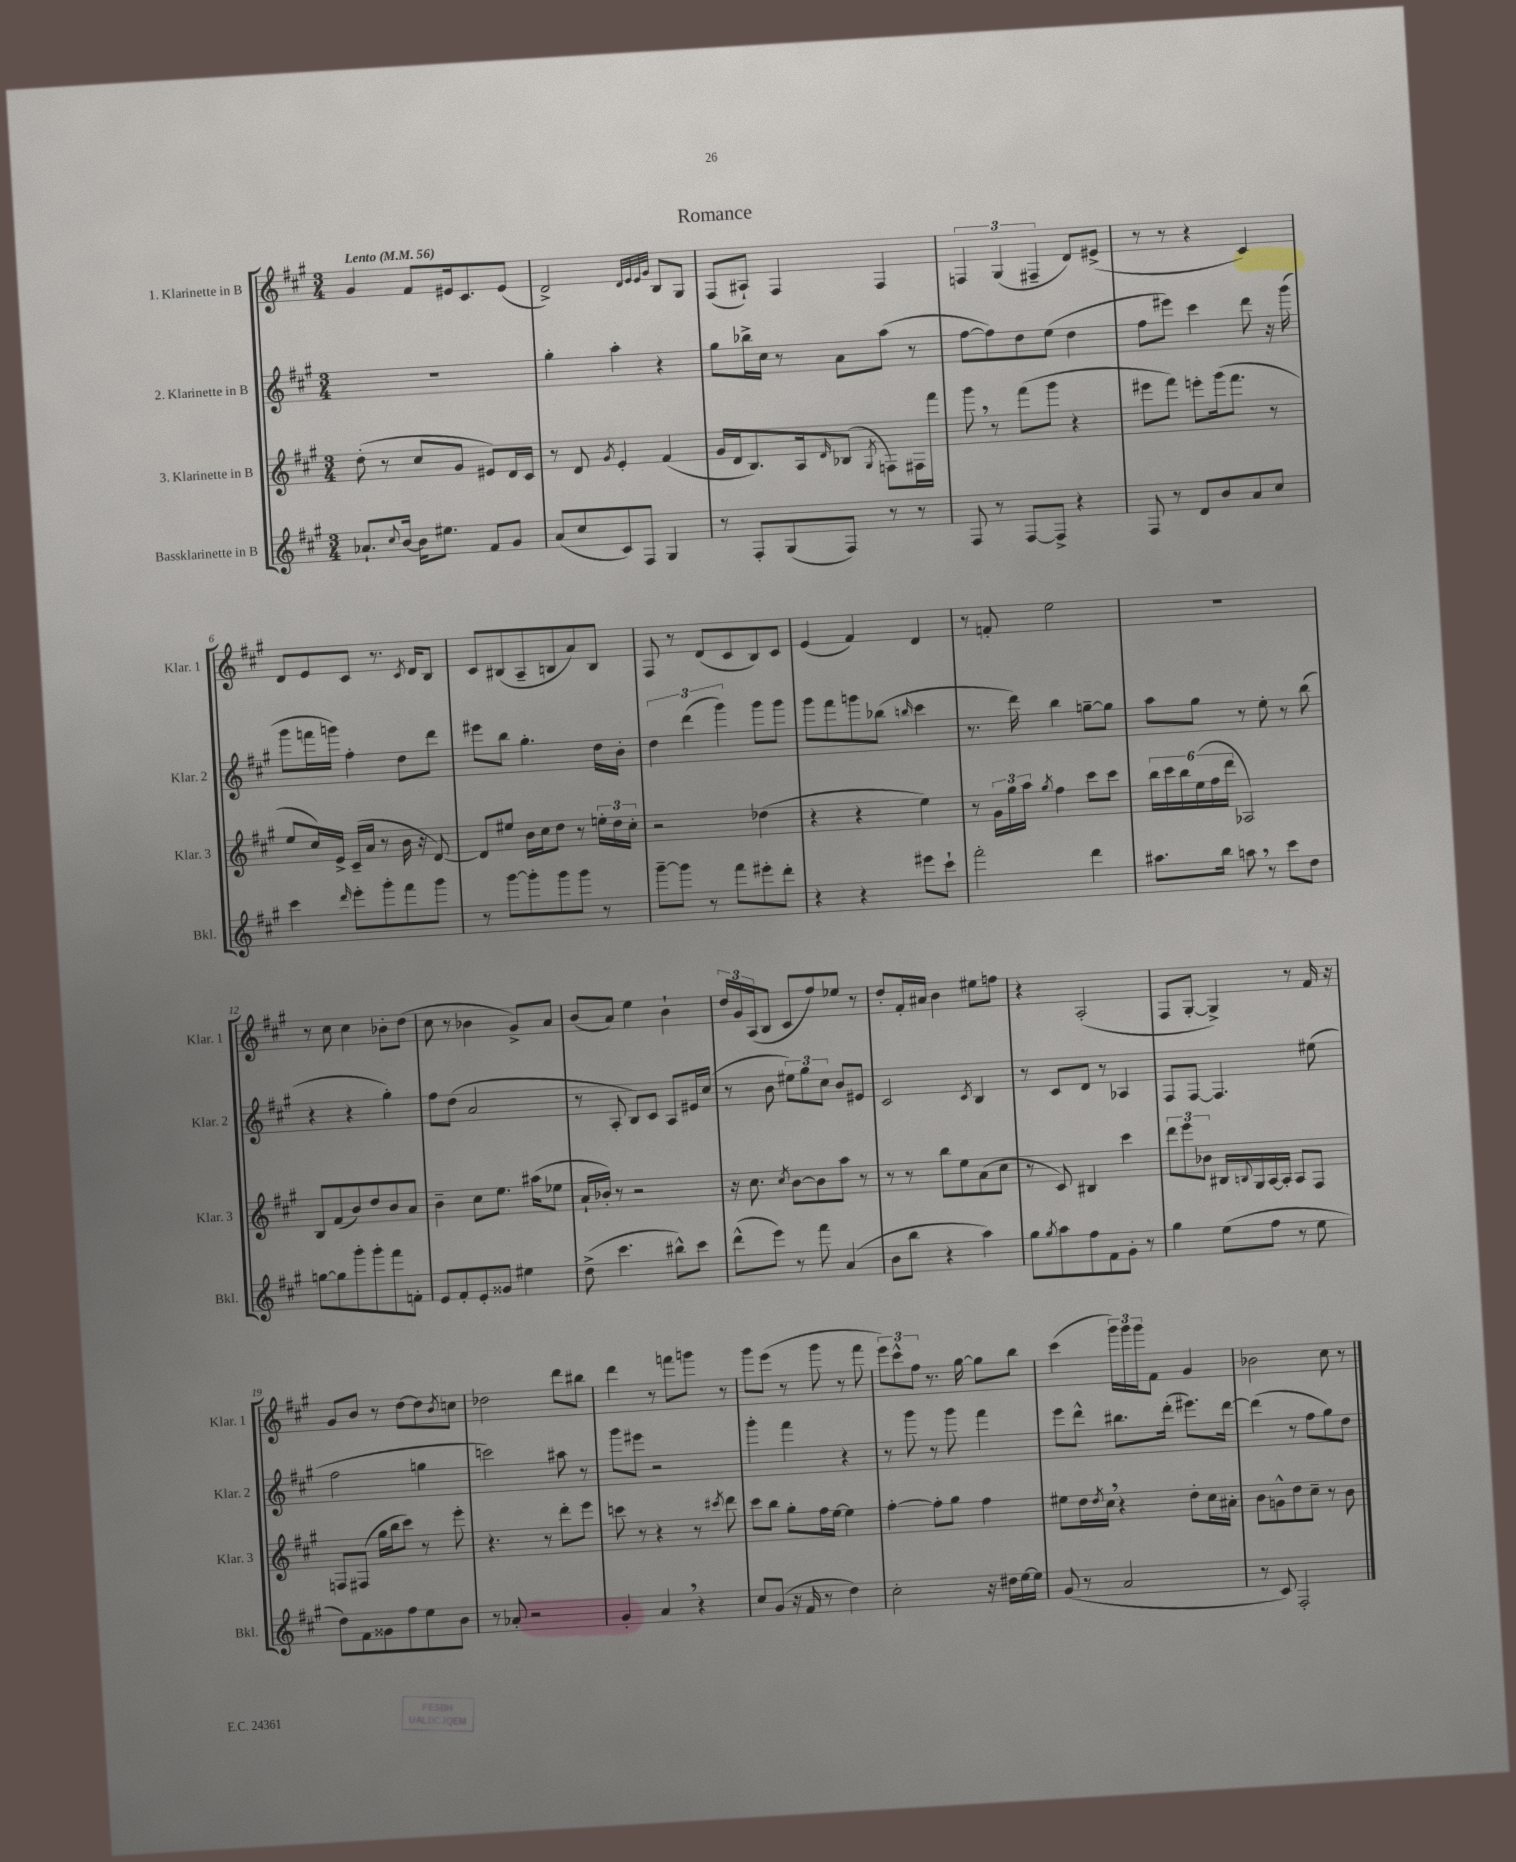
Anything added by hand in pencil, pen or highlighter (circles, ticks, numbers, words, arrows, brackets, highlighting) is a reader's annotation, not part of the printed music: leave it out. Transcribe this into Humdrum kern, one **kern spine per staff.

**kern	**kern	**kern	**kern
*part4	*part3	*part2	*part1
*staff4	*staff3	*staff2	*staff1
*I"Bassklarinette in B	*I"3. Klarinette in B	*I"2. Klarinette in B	*I"1. Klarinette in B
*I'Bkl.	*I'Klar. 3	*I'Klar. 2	*I'Klar. 1
*clefG2	*clefG2	*clefG2	*clefG2
*k[f#c#g#]	*k[f#c#g#]	*k[f#c#g#]	*k[f#c#g#]
*M3/4	*M3/4	*M3/4	*M3/4
*MM56	*MM56	*MM56	*MM56
=1	=1	=1	=1
!	!	!	!LO:TX:a:B:t=Lento
8.a-X`/L	(8dd'\	2.r	4g#/
.	8r	.	.
8qqcc#/	.	.	.
[16b/Jk	.	.	.
16b\KL]	8cc#/L	.	8f#/L
8.ee#X\J	.	.	.
.	8g#/J	.	16e#X/k
.	.	.	8.c#/
8f#/L	8e#X/L)	.	.
8g#/J	16d/L	.	(8e#/J
.	16c#/JJ	.	.
=2	=2	=2	=2
(8a/L	8r	4gg#'\	2d^/)
8cc#/	8d/	.	.
.	8qg#/	.	.
8c#/)	4e'/	4aa'\	.
8F#/J	.	.	.
.	.	.	32qqd/LLL
.	.	.	32qqe/
.	.	.	32qqe/
.	.	.	32qqg#/JJJ
4G#/	(4f#/	4r	8B/L
.	.	.	8G#/J
=3	=3	=3	=3
8r	16g#/LL	8gg#\L	(8F#/L
.	16d/J	.	.
8F#'/L	8.B/)	16bb-X^\L	8A#X`/J)
.	.	16cc#\JJ	.
(8G#/	.	8r	4F#/
.	16A/k	.	.
.	16qqd/	.	.
8F#/J)	(8B-X/J	8a\L	.
.	8qG#/	.	.
8r	8Fn\L)	(8aa\J	4F#/
8r	16F#X\L	8r	.
.	16fff#\JJ	.	.
=4	=4	=4	=4
8F#/	8ggg#,\	[8ff#\L	6Fn/
8r	8r	8ff#\])	.
.	.	.	(6G#/
[8F#/L	(8fff#\L	8dd\	.
.	.	.	6F#X~/
8F#^/J]	8ggg#\J	(8ee\J	.
4r	4r	4dd\	8d/L)
.	.	.	(8e#X^/J
=5	=5	=5	=5
8F#/	8eee#X\L	8ff#\L	8r
8r	8fff#\J)	8eee#X\J)	8r
8d/L	8eeen'\L	4ccc#\	4r
8b/	(16ggg#\k	.	.
.	8.fff#\J	.	.
8a/	.	8ddd\	4c#/)
8cc#/J	8r	16r	.
.	.	(16ggg#\	.
!!LO:LB:g=z
=6	=6	=6	=6
4ccc#\	8ee/L	8ggg#\L	8d/L
.	16cc#/L)	16fffn\L	8e/
.	16e^/JJ	16gggn\JJ)	.
16qqddd/	.	.	.
8eee'\L	(16c#~/LL	4ff#'\	8c#/J
.	16a/JJ	.	.
8ggg#'\	8r	.	8.r
8fff#\	16b\	8dd\L	.
.	.	.	8qc#/
.	16r	.	16d/KL
8ggg#\J	[8d/)	8ddd\J	8B/J
=7	=7	=7	=7
8r	8d/L]	8eee#X\L	8c#/L
[8ggg#\L	8ee#X/J	8bb\J	(8B#X/
8ggg#'\]	16b\LL	4.gg#'\	8A~/
.	16cc#\J	.	.
8ggg#\	8dd\J	.	8Bn/
8ggg#\J	8r	.	8a/)
8r	24een'\LL	16dd\LL	8B/J
.	24dd\	.	.
.	.	16b'\JJ	.
.	24cc#'\JJ	.	.
=8	=8	=8	=8
[8ggg#~\L	2r	6dd\	8F#/
8ggg#\J]	.	.	8r
.	.	(6ddd\	.
8r	.	.	(8d/L
.	.	6ggg#\)	.
8fff#\L	.	.	8c#/
8eee#X'\	(4dd-X\	8ggg#\L	8B/)
8ddd'\J	.	8ggg#\J	8c#/J
=9	=9	=9	=9
4r	4r	8ggg#\L	(4e/
.	.	8fff#\	.
4r	4r	8gggn\	4f#/)
.	.	(8bb-X\J	.
.	.	16qqbbn/	.
8eee#X\L	4ee\)	4ccc#\	4d/
8ccc#`\J	.	.	.
=10	=10	=10	=10
2fff#'\	8r	8.r	8r
.	24g#\LL	.	8fn'/
.	24gg#\	.	.
.	.	16ddd\)	.
.	24aa\JJ	.	.
.	8qgg#/	.	.
.	4ff#\	4bb\	2ee\
4ddd\	8ccc#\L	[8ggn~\L	.
.	8ccc#\J	8gg\J]	.
=11	=11	=11	=11
8.aa#X\L	24bb\LL	8aa\L	2.r
.	24ccc#\	.	.
.	24bb\	.	.
.	(24ee\	8gg#\J	.
.	24ff#\	.	.
16bb\Jk	.	.	.
.	24ddd\JJ	.	.
8aan,\	2A-X/)	8r	.
8r	.	8ee'\	.
8ccc#\L	.	8r	.
8dd\J	.	(8bb\	.
!!LO:LB:g=z
=12	=12	=12	=12
[8ggn\L	8B/L	4r	8r
8gg\]	(8f#/	.	8cc#\
8ggg#'\	8b/)	4r	4cc#\
8ggg#'\	8dd/	.	.
8fff#\	8b/	4gg#'\)	8b-X'\L
8fn'\J	8a/J	.	(8dd\J
=13	=13	=13	=13
8e/L	4b~\	8ff#\L	8cc#\
8f#'/	.	(8dd\J	8r
8e'/	8cc#\L	2a/	4b-X\
8g##X/J	8.ee\J	.	.
4ee#X\	.	.	8g#^/L)
.	(16aa#X\KL	.	.
.	8ee-X\J	.	8a/J
=14	=14	=14	=14
(8dd^\	16a`/LL	8r	(8b/L
.	16b-X'/JJ)	.	.
4.ccc#\	8r	8A'/	8a/J)
.	2r	8B/L)	4ee\
.	.	8c#/J	.
8bb#X^^\L)	.	8A/L	4b`\
8ccc#\J	.	16e#X/L	.
.	.	(16cc#/JJ	.
=15	=15	=15	=15
(8ddd^^\L	16r	8r	24dd/LL
.	.	.	24g#/
.	8.cc#\	.	.
.	.	.	(24A/J
8eee\J)	.	8b\	8B/J
.	8qcc#/	.	.
8r	[8b\L	12ee#X\L)	8c#/L
.	.	12gg#\	.
8fff#\	8b\]	.	8ff#/)
.	.	12cc#\J	.
(4a/	8aa\J	8b/L	8ee-X/J
.	8r	8e#X/J	8r
=16	=16	=16	=16
8b\L	8r	2c#/	8dd'/L
8bb\J	8r	.	16f#'/L
.	.	.	16a#X/JJ
4r	8bb\L	.	4b\
.	8ee\	.	.
.	.	8qc#/	.
4aa\)	(8a\	4B/	8ee#X\L
.	8cc#\J	.	8ffn\J
=17	=17	=17	=17
8gg#\L	8r	8r	4r
8qgg#/	.	.	.
8aa\	8c#/)	8c#/L	.
8ff#\	4B#X/	8d/J	(2A'/
8f#\	.	8r	.
8g#'\J	4ccc#\	4A-X/	.
8r	.	.	.
=18	=18	=18	=18
4gg#\	12ddd\L	8F#/L	8F#/L
.	12eee\	.	.
.	.	[8F#/J	[8G#'/J
.	12b-X\J	.	.
(8ee\L	16B#X/LL	4.F#/]	4G#^/])
.	8qqBn/	.	.
.	16G#/	.	.
8ff#\J	[16A/	.	.
.	16A'/JJ]	.	.
8r	8A/L	.	8r
8ee\	8F#/J	(8ee#X\	16f#/
.	.	.	16r
!!LO:LB:g=z
=19	=19	=19	=19
8dd\L)	8Fn/L	2ff#\	8g#/L
8f#\	(8F#X/J	.	8b/J
8g##X\	16gg#\LL	.	8r
.	16bb\J	.	.
8ff#\	8ccc#\J)	.	[8dd\L
8ee\	8r	4ggn\	8dd\]
.	.	.	8qb/
8b\J	8eee'\	.	8ccn\J
=20	=20	=20	=20
8r	4.r	2cccn\)	2dd-X\
8a-X'/	.	.	.
2r	.	.	.
.	8r	.	.
.	8ddd'\L	8aa#X\	8ddd\L
.	8eee\J	8r	8bb#X\J
=21	=21	=21	=21
4g#'/	8cccn\	8ggg#\L	4ddd\
.	8r	8eee#X\J	.
4a,/	4r	2r	8r
.	.	.	8fffn\L
4r	8r	.	8gggn\J
.	8qccc#X/	.	.
.	8ddd\	.	8r
=22	=22	=22	=22
8cc#/L	8ccc#\L	4ggg#'\	8ggg#\L
(8g#/J	8bb\J	.	(8eee\J
16r	8gg#'\L	4fff#\	8r
16f#/	.	.	.
8r	16ff#\L	.	8ggg#\
.	[16ee\JJ	.	.
4dd\)	4ee\]	4r	8r
.	.	.	8fff#\
=23	=23	=23	=23
2cc#'\	[4ff#'\	8r	12eee\L)
.	.	.	12ccc#^^\
.	.	8ggg#\	.
.	.	.	12ff#\J
.	8ff#'\L]	8r	8.r
.	8gg#\J	8ggg#\	.
.	.	.	[16gg#\
16r	4ff#\	4fff#\	8gg#\L]
16dd#X\LL	.	.	.
[16ee\	.	.	8bb\J
16ee\JJ]	.	.	.
=24	=24	=24	=24
(8g#/	8ee#X\L	8eee\L	(4ccc#\
8r	16dd\L	8ddd^^\J	.
.	8qdd/	.	.
.	16cc#,\JJ	.	.
2a/	4r	8.bb#X\L	24ggg#\LL)
.	.	.	24ggg#\
.	.	.	24ggg#\J
.	.	.	8f#\J
.	.	(16ddd'\Jk	.
.	8dd'\L	8.eee#X\L)	4g#/
.	16cc#\L	.	.
.	16a#X'\JJ	[16ddd\Jk	.
=25	=25	=25	=25
8r	8b\L	(4ddd\]	2b-X\
8c#/)	8gn^^\	.	.
2F#'/	8dd\	8r	.
.	8cc#~\J	8ff#\L	.
.	8r	8gg#\)	8cc#\
.	8b\	8dd\J	8r
==	==	==	==
*-	*-	*-	*-
